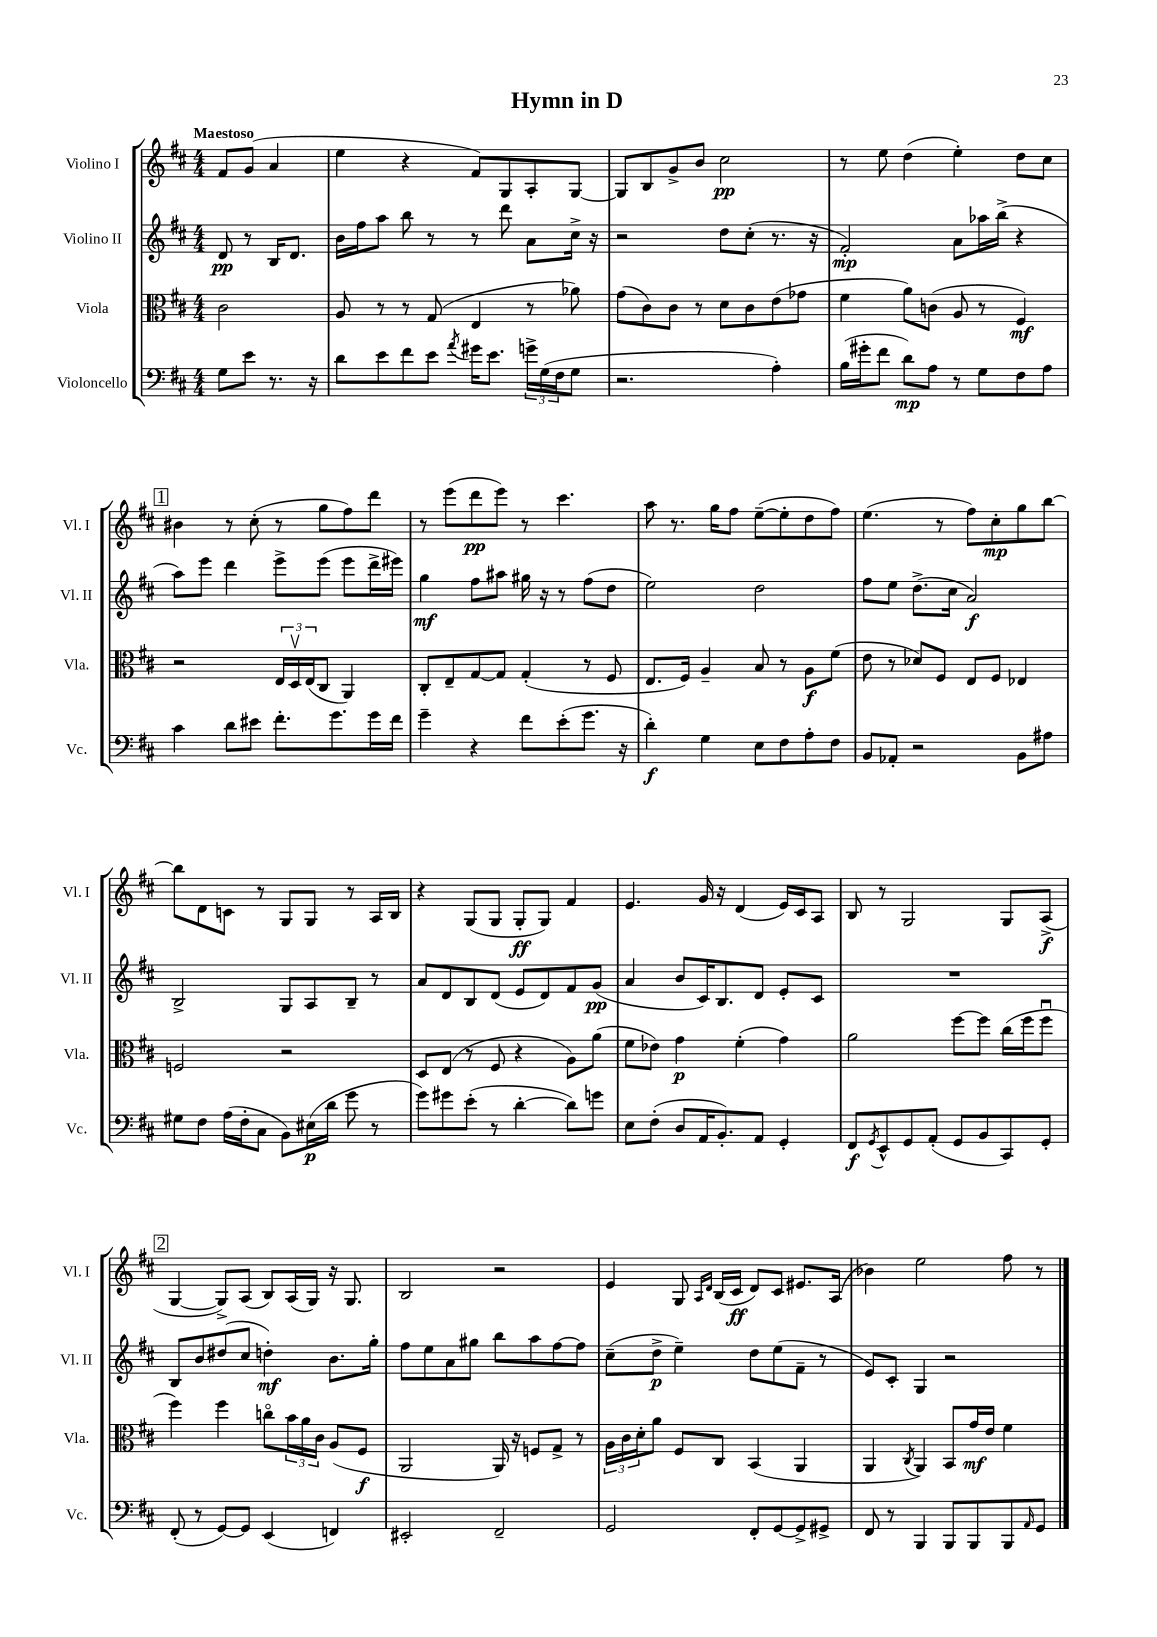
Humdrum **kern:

**kern	**kern	**kern	**kern
*staff4	*staff3	*staff2	*staff1
*clefF4	*clefC3	*clefG2	*clefG2
*k[f#c#]	*k[f#c#]	*k[f#c#]	*k[f#c#]
*M4/4	*M4/4	*M4/4	*M4/4
8G	2c#	8d	8f#
8e	.	8r	(8g
8.r	.	16B	4a
.	.	8.d	.
16r	.	.	.
=	=	=	=
8d	8A	16b	4ee
.	.	16ff#	.
8e	8r	8aa	.
8f#	8r	8bb	4r
8e	(8G	8r	.
8qa	.	.	.
16g#	4E	8r	8f#)
8.e	.	.	.
.	.	8ddd	8G
24g^	8r	8a	8A'
(24G	.	.	.
24F#	.	.	.
8G	8a-)	16cc#^	[8G
.	.	16r	.
=	=	=	=
2.r	(8g	2r	8G]
.	8c#)	.	8B
.	8c#	.	8g^
.	8r	.	8b
.	8d	8dd	2cc#
.	8c#	(8cc#'	.
4A')	(8e	8.r	.
.	8g-	.	.
.	.	16r	.
=	=	=	=
(16B	4f#	2f#')	8r
16g#'	.	.	.
8f#	.	.	8ee
8d)	8a)	.	(4dd
8A	(8c	.	.
8r	8A	8a	4ee')
8G	8r	16aa-	.
.	.	(16bb^	.
8F#	4F#)	4r	8dd
8A	.	.	8cc#
=	=	=	=
4c#	2r	8aa)	4b#
.	.	8eee	.
8d	.	4ddd	8r
8e#	.	.	(8cc#'
8.f#'	24E	8eee^	8r
.	24Dv	.	.
.	(24E	.	.
.	8C#	(8eee	8gg
8.g	.	.	.
.	4AA)	8eee	8ff#)
16g	.	16ddd^	8ddd
16f#	.	16eee#)	.
=	=	=	=
4g~	8C#'	4gg	8r
.	8E~	.	(8eee
4r	[8G	8ff#	8ddd
.	8G]	8aa#	8eee)
8f#	(4G'	16gg#	8r
.	.	16r	.
(8e'	.	8r	4.ccc#
8.g	8r	(8ff#	.
.	8F#	8dd	.
16r	.	.	.
=	=	=	=
4d')	8.E	2ee)	8aa
.	.	.	8.r
.	16F#)	.	.
4G	4A~	.	.
.	.	.	16gg
.	.	.	8ff#
8E	8B	2dd	([8ee~
8F#	8r	.	8ee']
8A'	8A	.	8dd
8F#	(8f#	.	8ff#)
=	=	=	=
8BB	8e	8ff#	(4.ee
8AA-'	8r	8ee	.
2r	8d-)	(8.dd^	.
.	8F#	.	8r
.	.	16cc#	.
.	8E	2a)	8ff#)
.	8F#	.	8cc#'
8BB	4E-	.	8gg
8A#	.	.	[8bb
=	=	=	=
8G#	2F	2B^	8bb]
8F#	.	.	8d
(16A	.	.	8c
16F#'	.	.	.
8C#	.	.	8r
8BB)	2r	8G	8G
(16E#	.	8A	8G
16d	.	.	.
8g	.	8B~	8r
8r	.	8r	16A
.	.	.	16B
=	=	=	=
8g)	8D	8a	4r
8g#	(8E	8d	.
(8e'	8r	8B	(8G
8r	8F#	(8d	8G
[4d'	4r	8e	8G'
.	.	8d)	8G)
8d])	8A)	8f#	4f#
8g	(8a	(8g	.
=	=	=	=
8E	8f#	4a	4.e
(8F#'	8e-)	.	.
8D	4g	8b	.
16AA	.	16c#)	16g
8.BB')	.	8.B	16r
.	(4f#'	.	(4d
8AA	.	8d	.
4GG'	4g)	8e'	16e)
.	.	.	16c#
.	.	8c#	8A
=	=	=	=
8FF#	2a	1r	8B
8qGG	.	.	.
8EE^^	.	.	8r
8GG	.	.	2G
(8AA'	.	.	.
8GG	[8ff#	.	.
8BB	8ff#]	.	.
8CC#)	(16cc#	.	8G
.	16ff#	.	.
8GG'	8ff#u	.	(8A^
=	=	=	=
(8FF#'	4ff#)	8B	[4G
8r	.	8b	.
[8GG)	4ff#	(8dd#	8G^])
8GG]	.	8cc#	(8A
(4EE	8cco	4dd')	8B)
.	24b	.	(16A
.	24a	.	.
.	.	.	16G)
.	24c#	.	.
4FF)	(8A	8.b	16r
.	.	.	8.G
.	8F#	.	.
.	.	16gg'	.
=	=	=	=
2EE#'	2AA	8ff#	2B
.	.	8ee	.
.	.	8a	.
.	.	8gg#	.
2FF#~	16AA)	8bb	2r
.	16r	.	.
.	8F	8aa	.
.	8G^	[8ff#	.
.	8r	8ff#]	.
=	=	=	=
2GG	24A	(8cc#~	4e
.	24c#	.	.
.	24d'	.	.
.	8a	8dd^	.
.	8F#	4ee~)	8G
.	.	.	16qqA
.	.	.	16qqd
.	8C#	.	(16B
.	.	.	16c#
8FF#'	(4BB	8dd	8d)
[8GG	.	(8ee	8c#
8GG^]	4AA	8f#~	8.e#
8GG#^	.	8r	.
.	.	.	(16A
=	=	=	=
8FF#	4AA	8e)	4b-)
8r	.	8c#'	.
.	8qC#	.	.
4BBB	4AA)	4G	2ee
8BBB	8BB	2r	.
8BBB	16g	.	.
.	16e	.	.
8BBB	4f#	.	8ff#
16qqAA	.	.	.
8GG	.	.	8r
==	==	==	==
*-	*-	*-	*-
